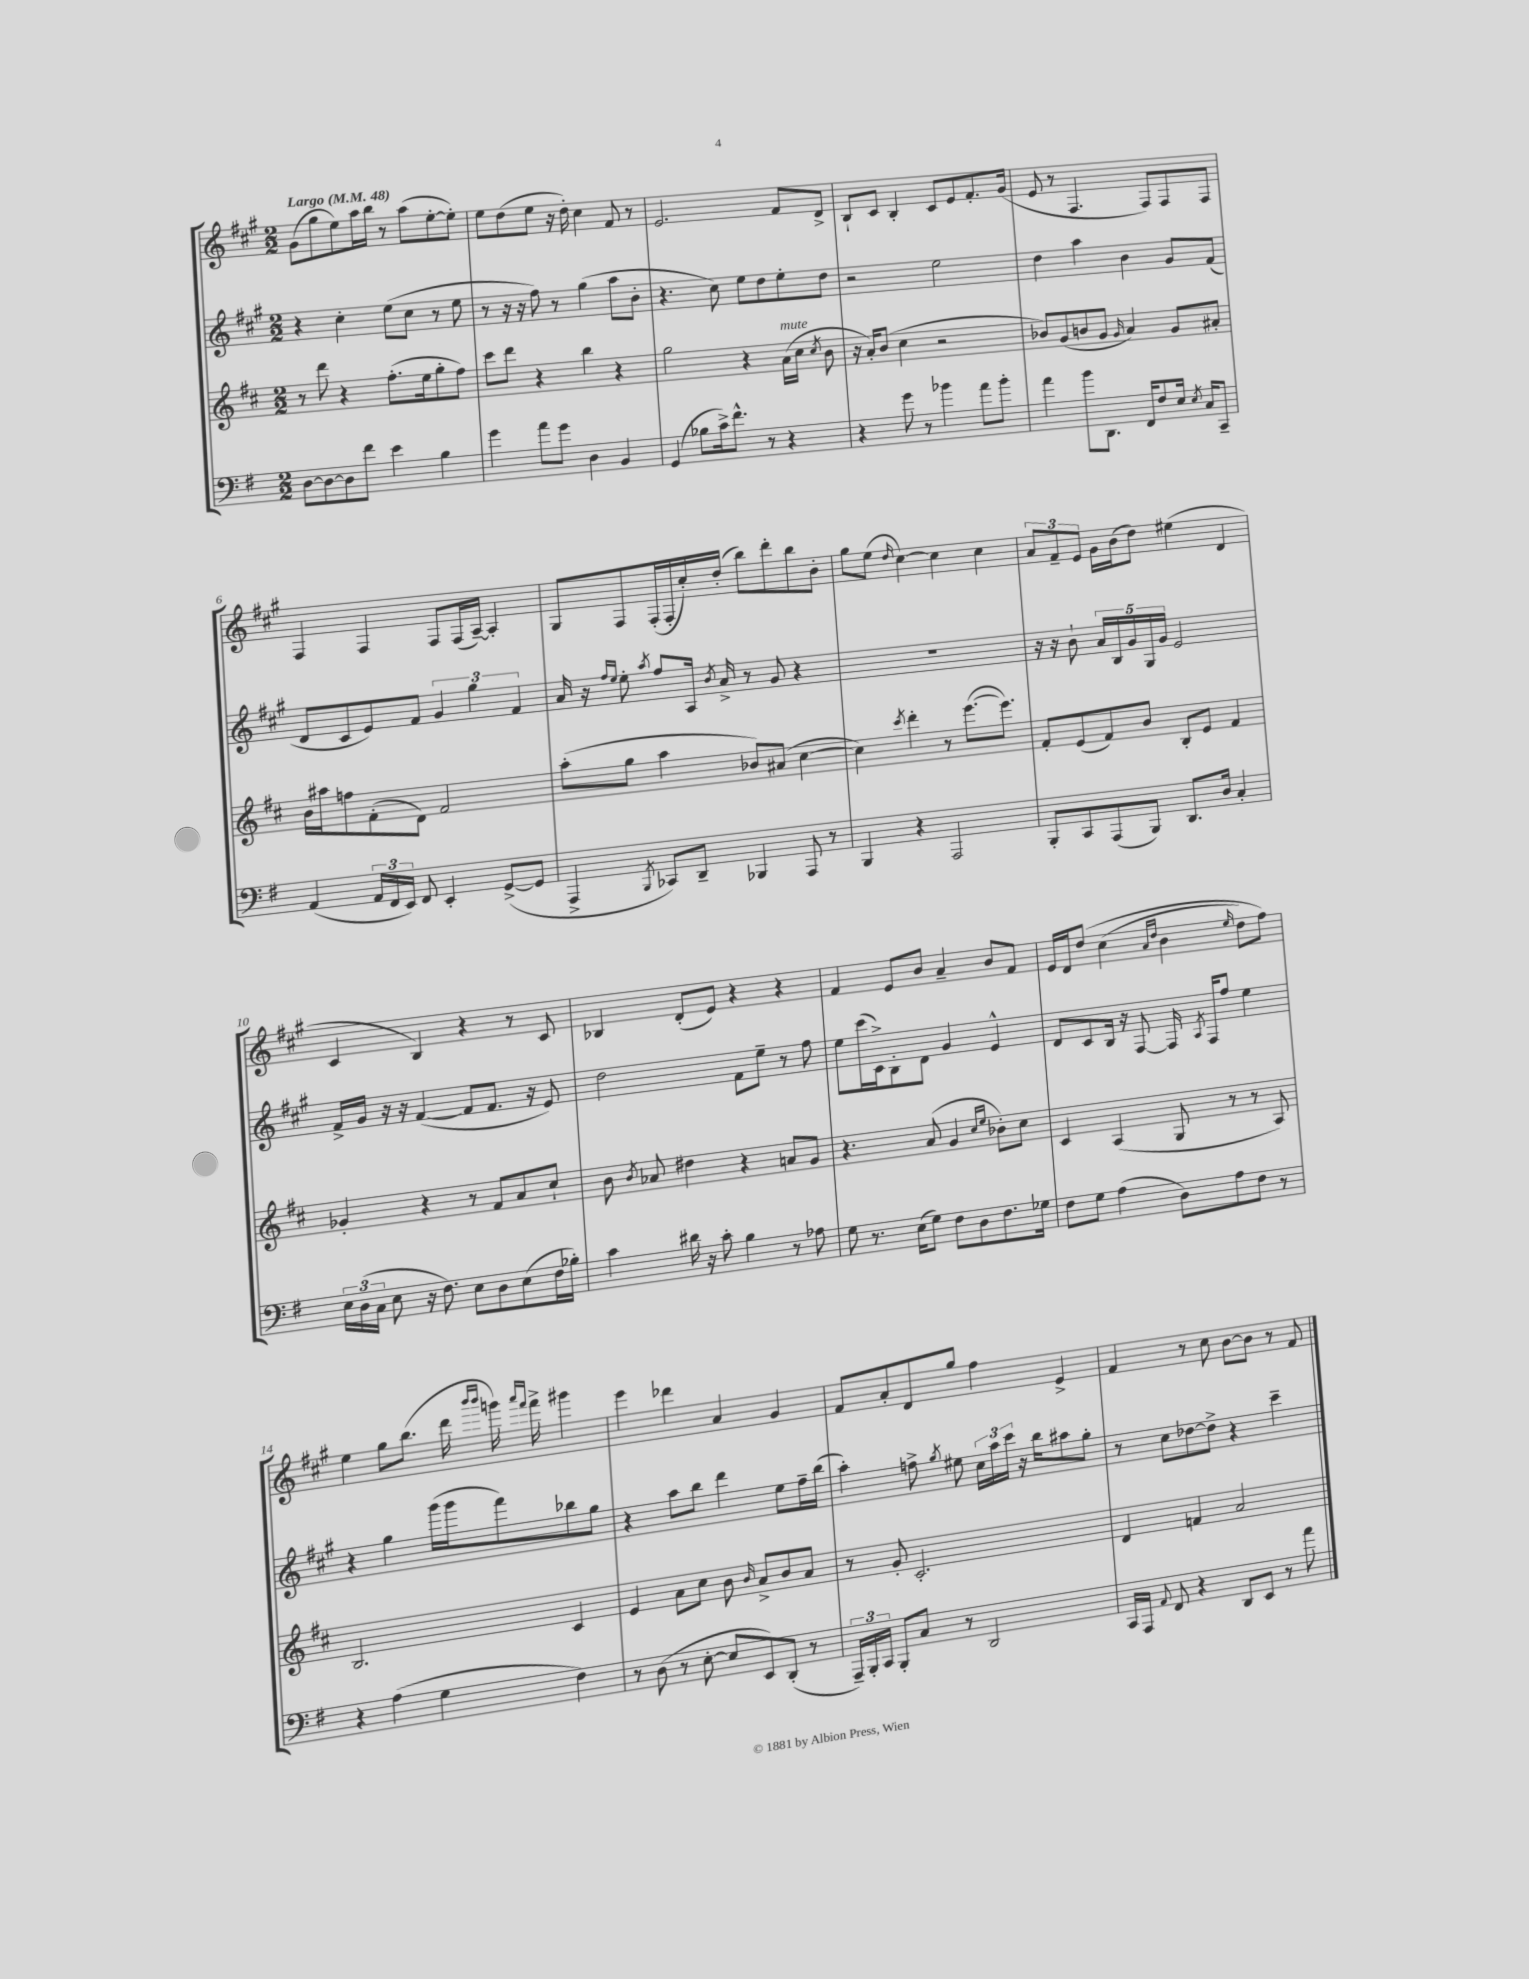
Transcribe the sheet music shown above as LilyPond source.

<<
\new StaffGroup <<
\new Staff = "s0" {
    \clef treble \key a \major \numericTimeSignature \time 2/2 \tempo "Largo" 4 = 48
    \autoBeamOff gis'8[( gis''8 e''8) a''16 b''16] r8 a''8[( e''8~-. e''8]-.) |
    e''8[ d''8( e''8] r16 d''16-.) cis''4 fis'8 r8 |
    e'2. fis'8[ d'8]-> |
    b8[-! cis'8] b4-. cis'8[ e'8 fis'8.-. gis'16]( |
    e'8 r8 fis4. fis8[) fis8 fis8] |
    fis4 fis4 fis8[ fis16( a16]~--) a4-. |
    gis8[ fis8 fis16-.( fis16-. cis''16-.) d''16]-.( b''8[) d'''8-. b''8 b'8]-. |
    gis''8[ e''8]( \grace { d''16 } cis''4~) cis''4 cis''4 |
    \tuplet 3/2 { a'8[ fis'8-- e'8] } gis'16[ b'16( d''8]) eis''4( d'4 |
    cis'4 b4) r4 r8 cis'8 |
    bes4 d'8[-.( e'8]) r4 r4 |
    fis'4 e'8[ b'8] a'4-- b'8[ fis'8] |
    e'16[ d'16 d''8]\( cis''4( \grace { a'16[ d''16] } b'4 \grace { e''16 } d''8[) fis''8]\) |
    e''4 gis''8[ b''8.]( d'''16 \grace { b'''16[ b'''16] } g'''16) \grace { a'''16[ fis'''16] } fis'''16-> gis'''4 |
    e'''4 des'''4 a'4 gis'4 |
    fis'8[ a'8-. d'8 gis''8] fis''4 e'4-> |
    fis'4 r8 cis''8 b'8[~ b'8] r8 fis'8 \bar "|." |
}
\new Staff = "s1" {
    \clef treble \key a \major \numericTimeSignature \time 2/2
    \autoBeamOff r4 cis''4-. e''8[( cis''8] r8 e''8 |
    r8 r16 r16 fis''8) r8 gis''4( a''8[ b'8]-. |
    r4. cis''8) e''8[ d''8 e''8-. d''8] |
    r2 e''2 |
    d''4 a''4 b'4 gis'8[ fis'8]( |
    d'8[ cis'8 e'8) fis'8] \tuplet 3/2 { gis'4 gis''4 fis'4 } |
    a'16 r16 \grace { fis''16[ e''16] } e''8-. \acciaccatura { a''8 } fis''8[ a16] \acciaccatura { b'8 } a'16-> r8 gis'8 r4 |
    R1 |
    r16 r16 b'8-! \tuplet 5/4 { a'16[ b16 gis'16 gis16 gis'16] } e'2 |
    fis'16[-> gis'16] r16 r16 fis'4~( fis'8[ fis'8.] r16 e'8) |
    d''2 fis'8[ e''8]-- r8 fis''8 |
    e''8[ cis'''16( cis'16->) b8-. d'8] gis'4 e'4-^ |
    d'8[ cis'8 b16] r16 fis8~ fis16 \acciaccatura { a8 } fis16[ fis''8] e''4 |
    r4 gis''4 gis'''16[( gis'''16 fis'''8) bes''8 gis''8] |
    r4 a''8[ b''8] d'''4 e''8[ fis''16-- b''16]( |
    a''4-.) f''8-> \acciaccatura { gis''8 } eis''8 \tuplet 3/2 { cis''16[ a''16 cis'''16] } r16 b''16[ ais''8 gis''8]-. |
    r8 cis''8[ des''8~ des''8]-> r4 cis'''4-- \bar "|." |
}
\new Staff = "s2" {
    \clef treble \key d \major \numericTimeSignature \time 2/2
    \autoBeamOff r8 d'''8 r4 fis''8.[-.( e''16 g''8-. fis''8]) |
    cis'''8[ d'''8] r4 b''4 r4 |
    g''2 r4 a'16[^\markup { \italic "mute" }( cis''16] \acciaccatura { cis''8 } b'8 |
    r16 a'16[-.) b'8]( cis''4 r2 |
    bes'8[) g'8( b'8 g'8] \grace { g'16 } a'4) g'8[ ais'8]-. |
    b'16[ ais''16 f''8 fis'8-.( d'8]) fis'2 |
    a''8[-.( g''8] a''4 bes'8[) ais'8]( cis''4~ |
    cis''4) \acciaccatura { cis'''8 } d'''4-. r8 e'''8.[~( e'''8.]) |
    fis'8[-. e'8( fis'8) b'8] b8[-. e'8] fis'4 |
    ges'4-. r4 r8 fis'8[ a'8 cis''8]-! |
    b'8 \acciaccatura { b'8 } aes'8 dis''4 r4 a'8[ g'8] |
    r4. a'8( g'4 \grace { cis''16[ e''16] } bes'8[-.) cis''8] |
    cis'4 a4( g8 r8 r8 a8) |
    b2. cis'4 |
    e'4 a'8[ cis''8] b'8 \grace { b'16 } a'8[-> b'8 a'8] |
    r8 g'8-. cis'2.-. |
    d'4 f'4 a'2 \bar "|." |
}
\new Staff = "s3" {
    \clef bass \key g \major \numericTimeSignature \time 2/2
    \autoBeamOff d8[~ d8~ d8 fis'8] e'4 b4 |
    g'4 a'8[ g'8] d4 b,4 |
    g,4( bes8[ c'16->) fis'8.]-^ r8 r4 |
    r4 g'8 r8 bes'4 a'8[ bes'8]-. |
    a'4 b'8[ d,8.] fis,16[ fis8 e16] \acciaccatura { e8 } c16[ c,8]-- |
    a,4( \tuplet 3/2 { a,16[ fis,16 e,16]) } fis,8 e,4-. g,8[~->( g,8] |
    a,,4-> \acciaccatura { b,,8 } ces,8[) d,8]-- bes,,4 a,,8 r8 |
    b,,4 r4 a,,2 |
    b,,8[-. c,8 a,,8( b,,8]) d,8.[ d16] c4-. |
    \tuplet 3/2 { e16[ d16( c16] } e8 r16 fis8.) e8[ d8 e8( fis16 bes16]-.) |
    c'4 dis'16 r16 c'8-. b4 r8 aes8 |
    g8 r8. e16[( g8]) fis8[ d8 fis8. ges16] |
    fis8[ g8] a4( d8[) a8 fis8] r8 |
    r4 a4( g4 fis4) |
    r8 d8( r8 e8~-. e8[ e,8) d,8]-.( r8 |
    \tuplet 3/2 { a,,16[--) b,,16-. c,16] } b,,8[-. c8] r8 d,2 |
    c,16[ a,,16] \appoggiatura { a,8 } fis,8 r4 d,8[ e,8] r8 a'8 \bar "|." |
}
>>
>>
